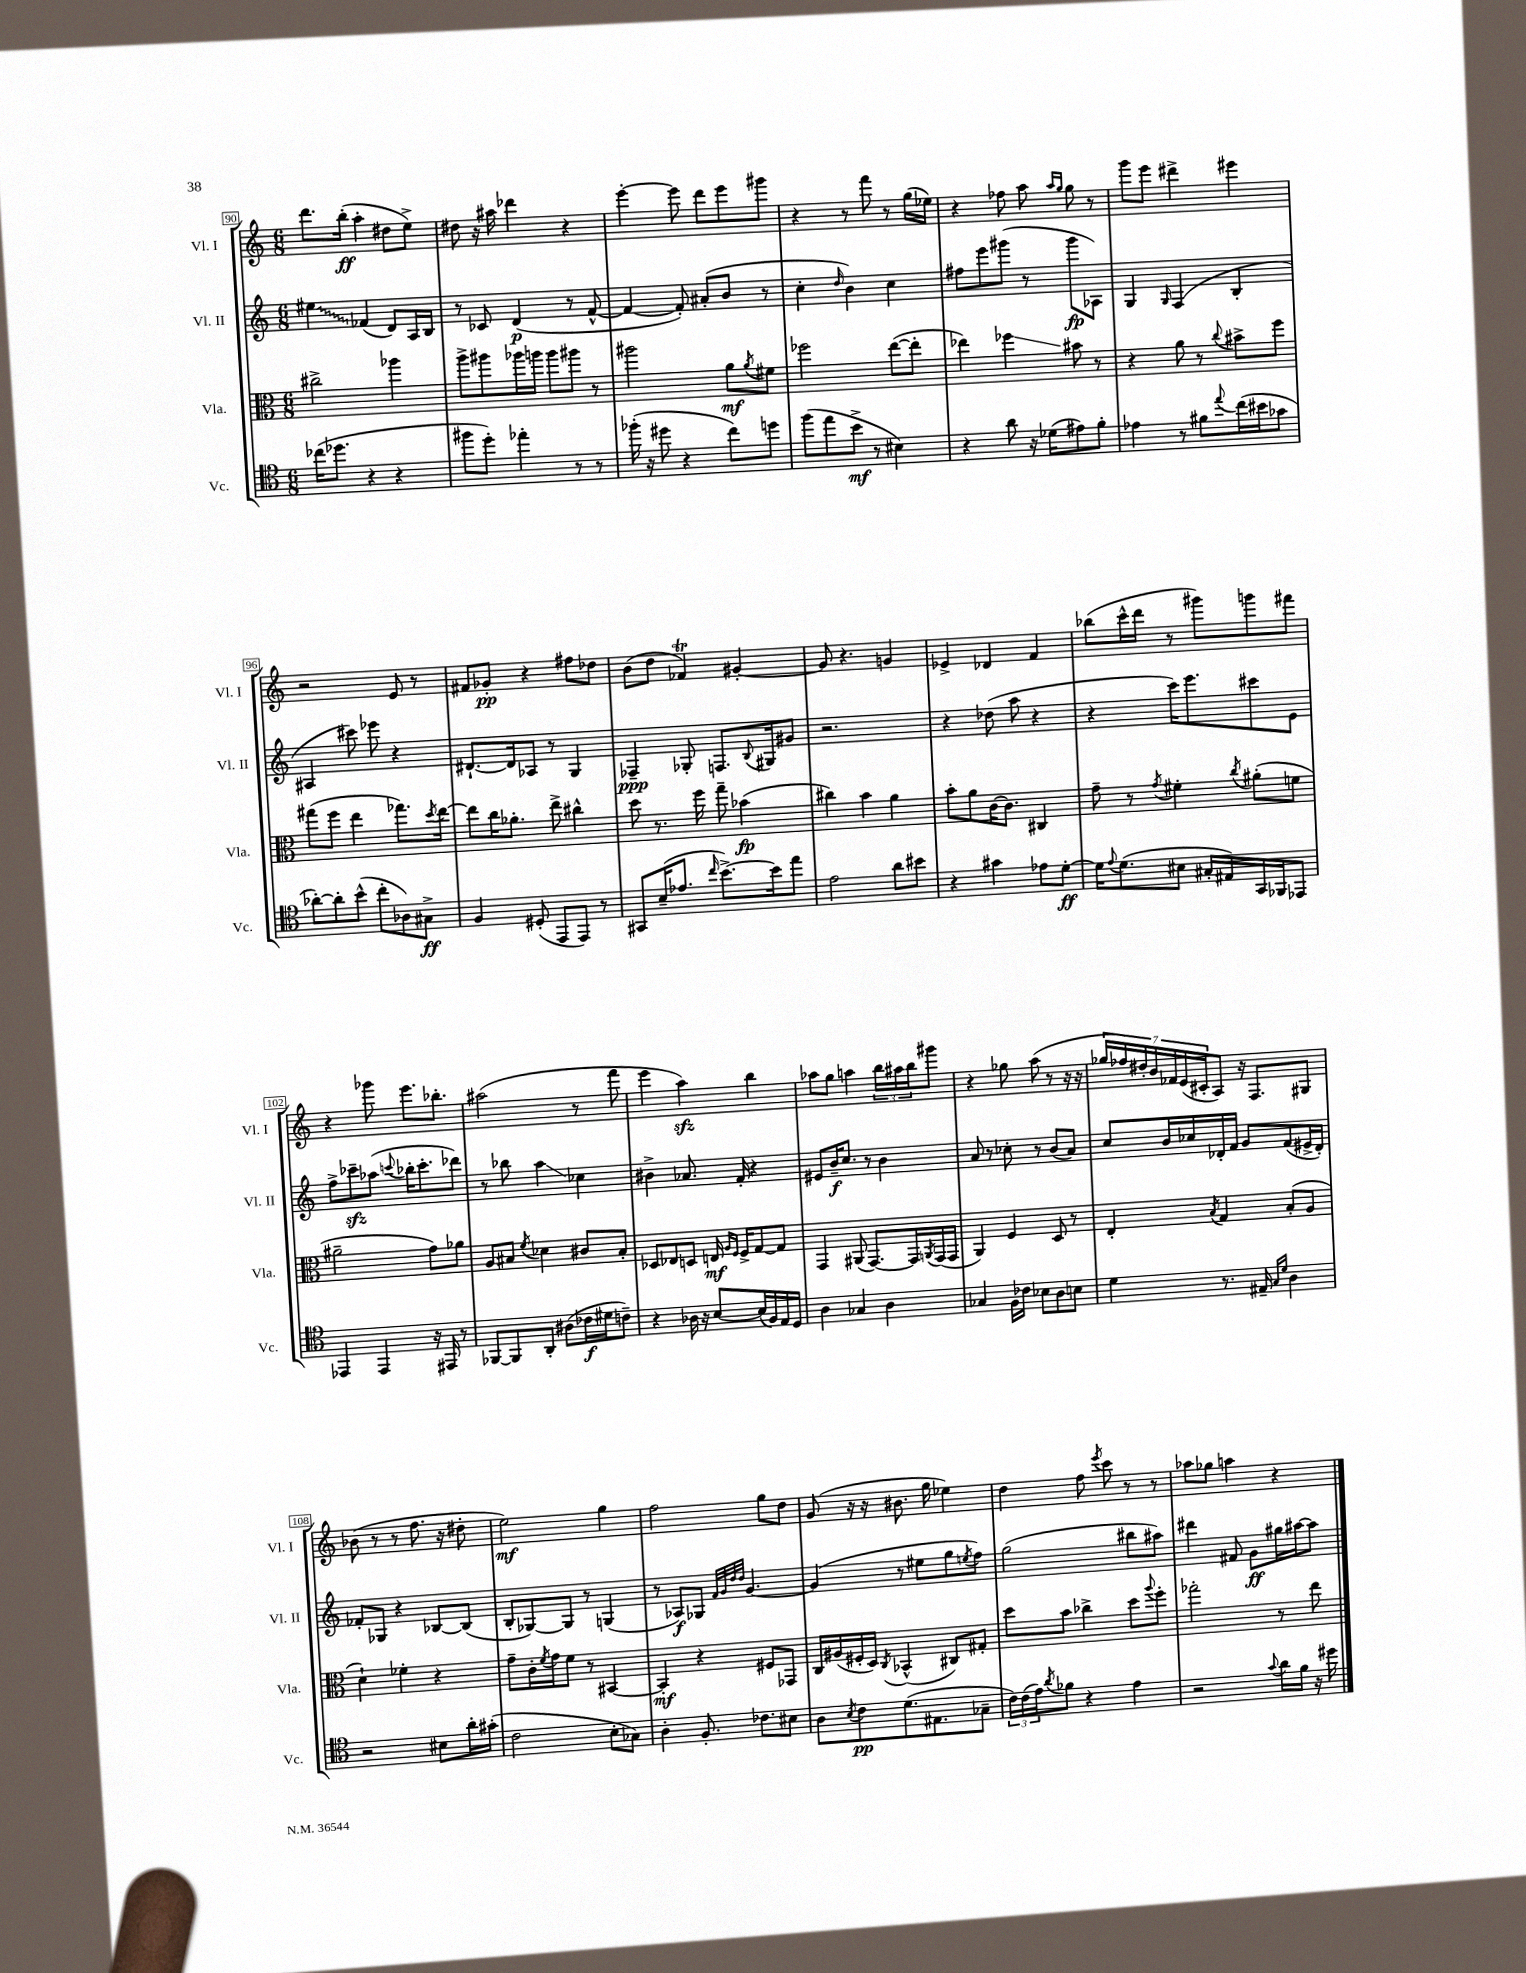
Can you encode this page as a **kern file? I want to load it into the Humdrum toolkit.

**kern	**kern	**kern	**kern
*staff4	*staff3	*staff2	*staff1
*clefC4	*clefC3	*clefG2	*clefG2
*k[]	*k[]	*k[]	*k[]
*M6/8	*M6/8	*M6/8	*M6/8
(16cc-	2cc#^	4ee#	8.ddd
8.dd-	.	.	.
.	.	.	(16bb'
4r	.	(4f-	4aa'
4r	4aa-	8d)	8dd#
.	.	16A	8ee^)
.	.	16B	.
=	=	=	=
8ff#	8aa^	8r	8dd#
8dd')	8aa#	8c-	16r
.	.	.	16aa#
4ee-'	16aa-	(4d	4ddd-
.	16aa	.	.
.	8aa	.	.
8r	8aa#	8r	4r
8r	8r	[8f^^	.
=	=	=	=
(16ff-'	2aa#	4f_	[4eee'
16r	.	.	.
8dd#	.	.	.
4r	.	8f'])	8eee]
.	.	(8a#'	8ddd
8cc)	8a	8b	8eee
.	8qa	.	.
8dd	8f#	8r	8ggg#
=	=	=	=
(8ff	2ff-	4cc'	4r
8ee	.	.	.
.	.	16qqdd	.
8b^	.	4b)	8r
8r	.	.	8fff
4B#)	([8ee	4cc	8r
.	8ee']	.	(16gg
.	.	.	16ee-)
=	=	=	=
4r	4ee-)	8ff#	4r
.	.	8eee	.
8a	4ff-	(8ggg#	8ff-
16r	.	8r	8aa
(16d-	.	.	.
.	.	.	16qqaa
.	.	.	16qqgg
8e#)	8b#	8ggg#	8gg
8f'	8r	8A-)	8r
=	=	=	=
4e-	4r	4G	8ggg
.	.	.	8eee
.	.	16qqG	.
8r	8a	(4F	4ddd#^
8f#	8r	.	.
8qqee	8qqcc	.	.
(16cc	8b#^	4B'	4eee#
16b#	.	.	.
8g-	8ff	.	.
=	=	=	=
[8a-')	(8gg#	4A#	2r
8a-']	8ff	.	.
(8b^^	4ee	8ccc#)	.
8cc'	.	8eee-	.
8A-)	8.gg-)	4r	8e
8G#^	.	.	8r
.	8qdd	.	.
.	[16ee	.	.
=	=	=	=
4F	8ee]	[8.d#`	8f#
.	16cc	.	8g-'
.	8.a-'	16d#]	.
(8D#'	.	8A-	4r
8EE	8ee^	8r	.
8EE)	4cc#^^	4G	8ff#
8r	.	.	8dd-
=	=	=	=
8GG#	8dd	4F-~	(8b
(16B~	8.r	.	8dd
8.e-	.	.	.
.	.	8G-'	4f-)
.	16ff	.	.
16qqcc	.	.	.
[8.b^)	8gg~	8.F	.
.	(4b-	.	[4g#'
.	.	8qqB	.
16b]	.	16G#	.
8ee	.	8g#	.
=	=	=	=
2e	4cc#)	2.r	8g#]
.	.	.	4.r
.	4b	.	.
8a	4a	.	4g
8b#	.	.	.
=	=	=	=
4r	8b'	4r	4e-^
.	8a	.	.
4g#	[16c	(8dd-	4d-
.	8.c]	.	.
.	.	8aa	.
8e-	4C#	4r	4f
[8d'	.	.	.
=	=	=	=
16d]	8g~	4r	(8bb-
8qqe	.	.	.
(8.d	.	.	.
.	8r	.	16ccc^^
.	.	.	16ddd
.	8qg	.	.
8B#	4f#'	16ccc)	8r
.	.	8.eee	.
16G#'	.	.	8ggg#)
16E#)	.	.	.
.	8qcc	.	.
16GG	(8a#'	8ccc#	8ggg
16FF-	.	.	.
8EE-	8f	8e	8fff#
=	=	=	=
4EE-	2a#~	8ff^	4r
.	.	8ccc-~	.
4EE-	.	(8aa-	8ggg-
.	.	8qqccc	.
.	.	16bb-'	8.eee
.	.	8.ccc'	.
16r	8g)	.	.
16EE#	.	.	8.bb-'
8r	8a-	8ddd-)	.
=	=	=	=
[8FF-	8A	8r	(2aa#
8FF-]	8B#	8bb-	.
.	8qf	.	.
8AA'	4d-	4aa	.
(8A#	.	.	.
16c-	8c#	4cc-	8r
16d#	.	.	.
8c~)	8B#'	.	8fff
=	=	=	=
4r	8D-	4b#^	4eee
.	8E-	.	.
16A-	8D	8.a-	4aa)
16r	.	.	.
[8B	16E	.	.
.	16qqA	.	.
.	16qqF	.	.
.	16F^	16f'	.
(16B]	[8G	4r	4bb
16F)	.	.	.
16E	8G]	.	.
16D	.	.	.
=	=	=	=
4A	4GG	8e#	8aa-
.	.	16b~	8gg
.	.	8.cc	.
4G-	(8AA#	.	4aa
.	[8.GG)	8r	.
4A	.	4b	24bb
.	.	.	24aa#
.	16GG]	.	.
.	.	.	24bb
.	8qAA	.	.
.	(16GG	.	8ggg#
.	16GG	.	.
=	=	=	=
4G-	4AA)	8a	4r
.	.	8r	.
16F	4F	8cc-'	8gg-
16c-	.	.	.
8B-	.	8r	(8aa
8A	8D	(8b	8r
8B	8r	8a)	16r
.	.	.	16r
=	=	=	=
4d	4E'	8cc	28gg-
.	.	.	28ff-)
.	.	.	28dd#'
.	.	.	28b
.	.	16b	.
.	.	.	28f-
.	.	.	(28e
.	.	16cc-	.
.	.	.	28c#'
.	8qB	.	.
8.r	4G	16d-'	8A)
.	.	16f	.
.	.	8g	16r
16E#~	.	.	8.F
16qqG	.	.	.
16qqd	.	.	.
4A	(8B'	(8f	.
.	8A	16e#^	8G#
.	.	16d-')	.
=	=	=	=
2r	4d`)	8f-'	(8b-
.	.	8G-	8r
.	4f-'	4r	8r
.	.	.	8.ff
8B#	4r	[8B-	.
.	.	.	16r
16a'	.	(8B-]	8dd#'
(16g#'	.	.	.
=	=	=	=
2c	8g~	8B'	2ee)
.	16c'	[8G-)	.
.	8qf	.	.
.	16g	.	.
.	8f	8G-]	.
.	8r	8r	.
8B'	[4BB#	(4G	4gg
8G-)	.	.	.
=	=	=	=
4A'	4BB#']	8r	2ff
.	.	8A-)	.
8.F'	4r	8G-	.
.	.	32qqf	.
.	.	32qqg	.
.	.	32qqdd	.
.	.	32qqdd	.
.	.	[4.g	.
8.c-	.	.	.
.	8F#	.	8gg
8B#	8GG-	.	8dd
=	=	=	=
8A	16C	(4g]	(8g
.	(16A#	.	.
8qB	.	.	.
8c	16F#'	.	16r
.	16D)	.	16r
.	8qC	.	.
(8.d	(4BB-^^	8r	8.b#
.	.	8ee#	.
8.E#	.	.	16gg
.	8C#)	8gg	4ee-)
.	.	8qee	.
8G-~	8G#'	8ff)	.
=	=	=	=
24c)	8dd	(2gg	4dd
(24c	.	.	.
24e)	.	.	.
8qa	.	.	.
8f-	8b	.	.
4r	4cc-^	.	8ff
.	.	.	8qeee
.	.	.	8ccc
4e	8dd	8bb#	8r
.	8qqaa	.	.
.	8ff'	8aa#)	8r
=	=	=	=
2r	2gg-'	4ddd#	8aa-
.	.	.	8gg-
.	.	8f#	4aa
.	.	8g	.
8qqg	.	.	.
16a	8r	16gg#	4r
16f	.	[16aa#	.
16r	8ee	8aa#]	.
16dd#	.	.	.
==	==	==	==
*-	*-	*-	*-
